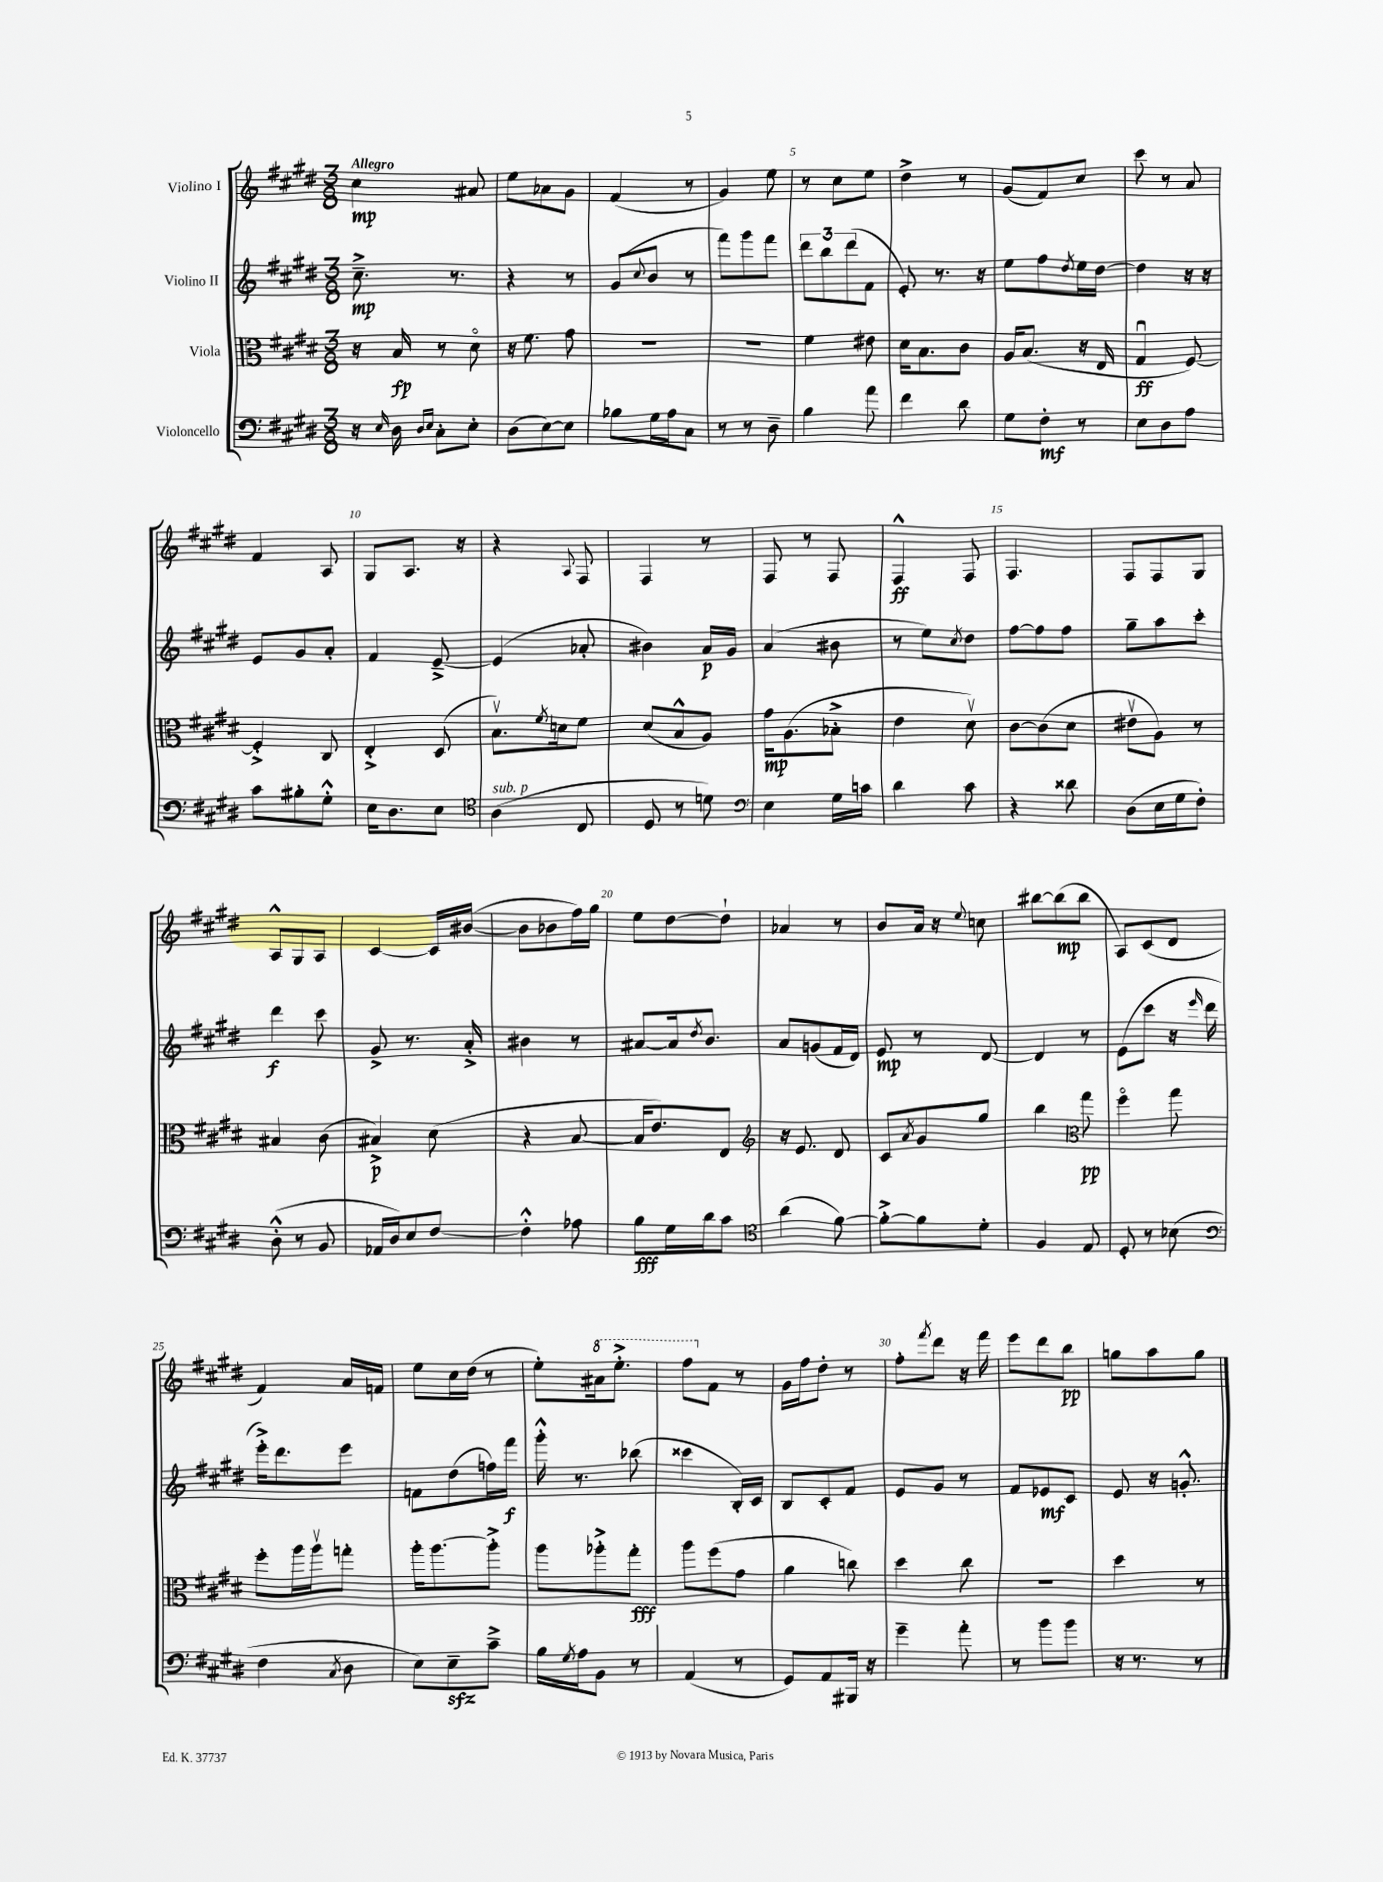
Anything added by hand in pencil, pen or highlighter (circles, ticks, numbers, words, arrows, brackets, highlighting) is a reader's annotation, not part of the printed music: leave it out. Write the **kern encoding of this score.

**kern	**kern	**kern	**kern
*staff4	*staff3	*staff2	*staff1
*clefF4	*clefC3	*clefG2	*clefG2
*k[f#c#g#d#]	*k[f#c#g#d#]	*k[f#c#g#d#]	*k[f#c#g#d#]
*M3/8	*M3/8	*M3/8	*M3/8
16r	16r	8.cc#~^	4cc#
16qqE	.	.	.
16D#	16B	.	.
16qqD#	.	.	.
16qqE	.	.	.
8C#'	8r	.	.
.	.	8.r	.
8E'	8d#o	.	8a#
=	=	=	=
(8D#	16r	4r	8ee
.	8.f#	.	.
[8E)	.	.	8a-
8E]	8g#	8r	8g#
=	=	=	=
8B-	4.r	(8g#	(4f#
.	.	8qqcc#	.
16G#	.	8b	.
16A	.	.	.
8C#	.	8r	8r
=	=	=	=
8r	4.r	8fff#)	4g#)
8r	.	8ggg#	.
8D#~	.	8fff#	8ee
=	=	=	=
4B	4f#	12ddd#	8r
.	.	12bb	.
.	.	.	8cc#
.	.	(12ddd#	.
8a	8e#	8f#	8ee
=	=	=	=
4f#	16d#	8e')	4dd#^
.	8.B	.	.
.	.	8.r	.
8d#	8c#	.	8r
.	.	16r	.
=	=	=	=
8G#	16A	8ee	(8g#
.	(8.B	.	.
8F#'	.	8ff#	8f#)
.	.	8qdd#	.
8r	16r	16ee	8cc#
.	16E	[16dd#	.
=	=	=	=
8E	4G#u	4dd#]	8ccc#
8D#	.	.	8r
8A	[8F#)	16r	8a
.	.	16r	.
=	=	=	=
8c#	4F#'^]	8e	4f#
8B#'	.	8g#	.
8G#'^^	8C#	8a'	8A
=	=	=	=
16E	4E'^	4f#	8G#
8.D#	.	.	.
.	.	.	8.A
8E	(8D#	[8e~^	.
.	.	.	16r
=	=	=	=
*clefC4	*	*	*
(4A	8.Bv)	(4e]	4r
.	8qf#	.	.
.	16d	.	.
.	.	.	8qqA
8C#	8f#	8a-'	8F#
=	=	=	=
8D#	(8d#	4b#)	4F#
8r	8B^^	.	.
8d)	8A)	16a	8r
.	.	16g#	.
=	=	=	=
*clefF4	*	*	*
4E	16g#	(4a	8F#
.	(8.A	.	.
.	.	.	8r
16G#	8B-'^	8b#	8F#
16c	.	.	.
=	=	=	=
4d#	4e	8r	4F#^^
.	.	8ee)	.
.	.	8qcc#	.
8c#	8d#v)	8dd#	8F#
=	=	=	=
4r	[8c#	[8ff#	4.F#
.	(8c#]	8ff#]	.
8d##	8d#	8ff#	.
=	=	=	=
(8D#	8e#v	8gg#~	8F#
16E	8A)	8aa	8F#
16G#	.	.	.
8F#')	8r	8ccc#'	8G#
=	=	=	=
(8D#'^^	4B#	4ddd#	8A^^
8r	.	.	8G#
8BB	(8c#	8ccc#	8A
=	=	=	=
16AA-	4B#^)	8g#^	[4c#
16D#)	.	.	.
8E	.	8.r	.
[8F#	(8d#	.	16c#]
.	.	16a'^	([16b#
=	=	=	=
4F#'^^]	4r	4b#	8b#]
.	.	.	8b-
8A-	[8B	8r	16ff#)
.	.	.	16gg#
=	=	=	=
8B	16B]	[8a#	8ee
.	8.e)	.	.
16G#	.	16a#]	[8dd#
.	.	8qdd#	.
16d#	.	8.b	.
8c#	8E	.	8dd#`]
=	=	=	=
*clefC4	*clefG2	*	*
(4a	16r	8a	4a-
.	8.e	.	.
.	.	(8g	.
[8f#)	8d#	16f#	8r
.	.	16d#)	.
=	=	=	=
8f#'^_	8c#	8e	8b
.	8qa	.	.
8f#]	8g#	8r	16a
.	.	.	16r
.	.	.	8qqee
8d#'	8gg#	[8d#	8cc
=	=	=	=
4F#	4bb	4d#]	[8bb#
.	.	.	(8bb#]
*	*clefC3	*	*
8E	8gg#	8r	8bb#
=	=	=	=
8D#'	4ff#o	(8e	8A)
8r	.	8ccc#	(8c#
(8B-	8gg#	16r	8d#
.	.	16qqeee	.
.	.	16ddd#	.
=	=	=	=
*clefF4	*	*	*
4F#	8ff#'	16eee'^)	4f#)
.	.	8.ddd#	.
.	16aa	.	.
.	16aav	.	.
8qC#	.	.	.
8D#	8gg'	8eee	16a
.	.	.	16f
=	=	=	=
8E)	16aa'	8f	8ee
.	[8.aa	.	.
8E~	.	(8dd#	16cc#
.	.	.	(16dd#
8c#~^	8aa'^]	16ff)	8r
.	.	16fff#	.
=	=	=	=
16B	8aa	16ggg#'^^	8ee')
8qG#	.	.	.
16A	.	8.r	.
8BB	8aa-'^	.	16aa#
.	.	.	8.eee'^
8r	8gg#'	(8bb-	.
=	=	=	=
(4AA	8aa	4ccc##	8fff#
.	(8ff#	.	8f#
8r	8g#	16B')	8r
.	.	16c#	.
=	=	=	=
8GG#)	4a	8B	16g#
.	.	.	16ff#
8AA	.	8c#'	8dd#'
16BBB#	8cc)	8f#	8r
16r	.	.	.
=	=	=	=
4g#~	4dd#	8e	8ff#'
.	.	.	8qfff#
.	.	8g#	8ddd#
8a'	8cc#	8r	16r
.	.	.	16fff#
=	=	=	=
8r	4.r	8f#	8eee
8b	.	8e-	8ddd#
8b	.	8c#	8bb
=	=	=	=
16r	4dd#	8e	8gg
8.r	.	.	.
.	.	16r	8aa
.	.	8.g'^^	.
8r	8r	.	8gg
==	==	==	==
*-	*-	*-	*-
